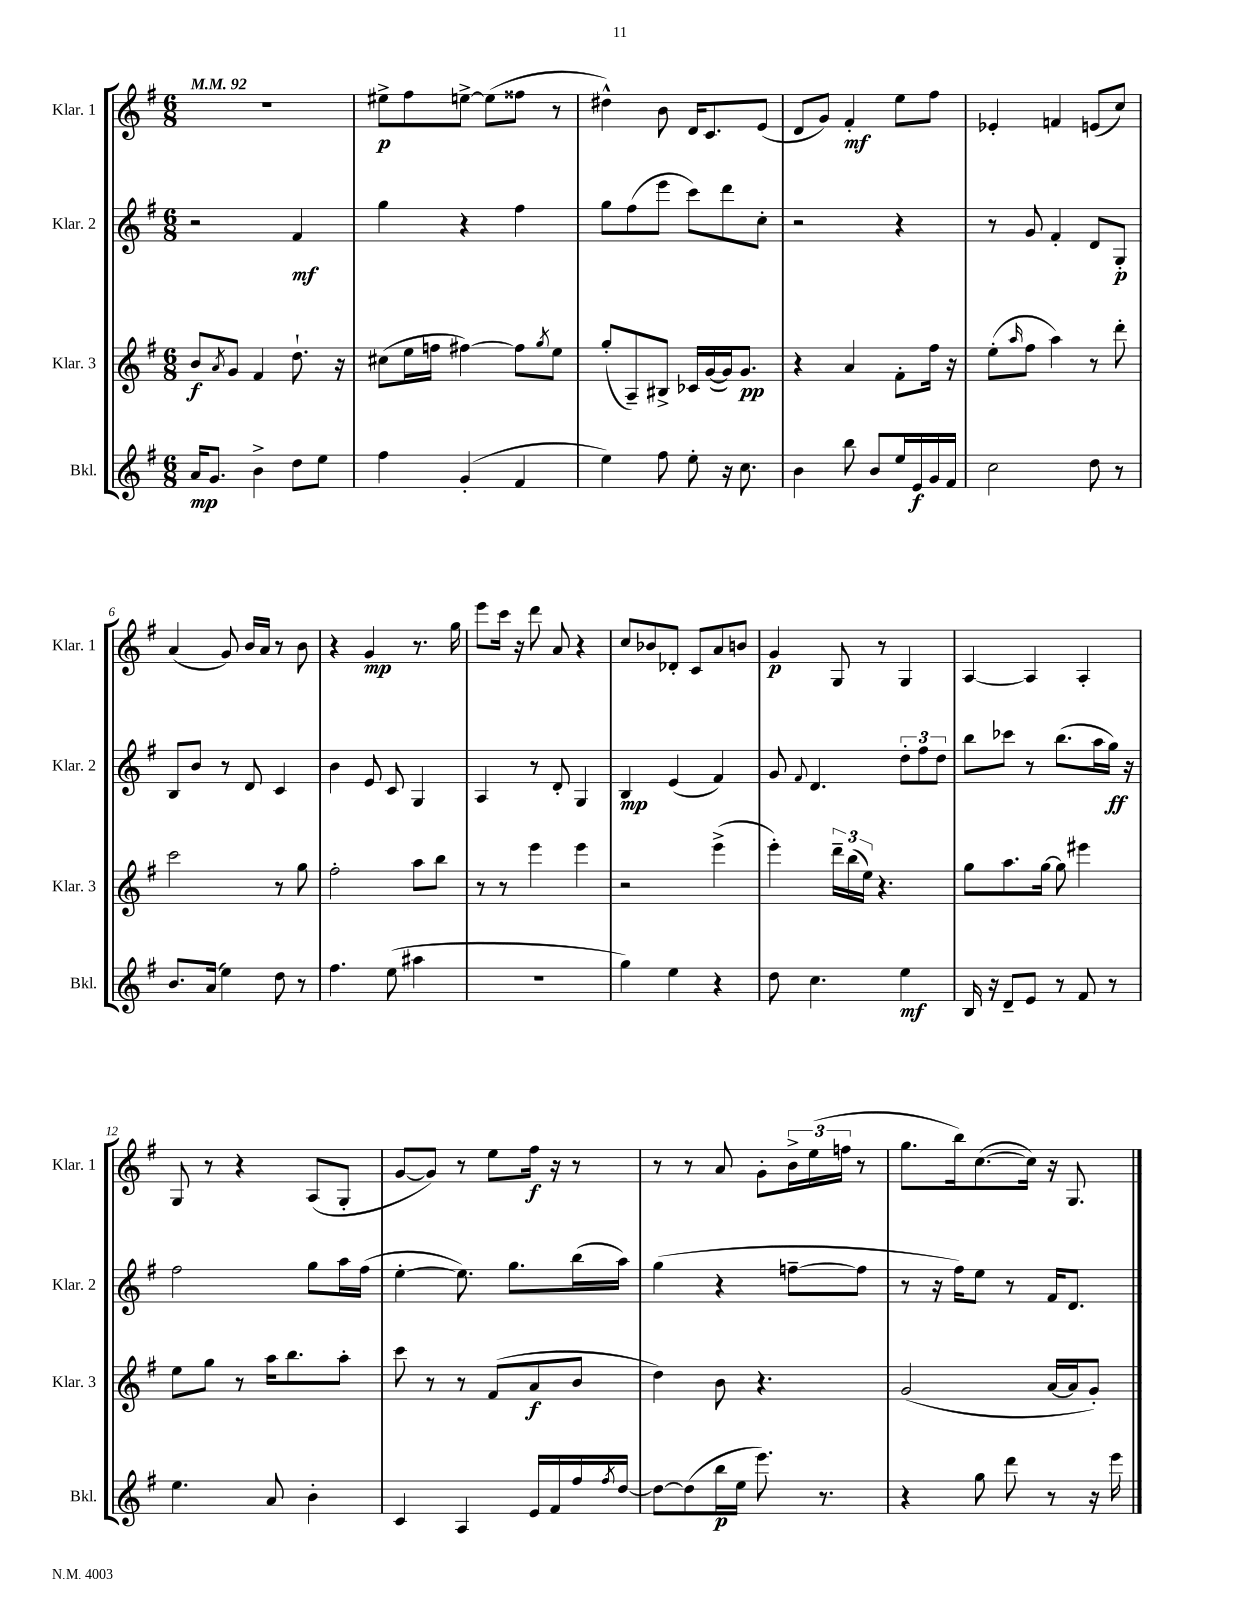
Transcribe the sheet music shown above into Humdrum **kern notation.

**kern	**kern	**kern	**kern
*staff4	*staff3	*staff2	*staff1
*clefG2	*clefG2	*clefG2	*clefG2
*k[f#]	*k[f#]	*k[f#]	*k[f#]
*M6/8	*M6/8	*M6/8	*M6/8
*MM92	*MM92	*MM92	*MM92
16a/LK	8b/L	2r	2.r
8.g/J	.	.	.
.	8qa/	.	.
.	8g/J	.	.
4b^\	4f#/	.	.
8dd\L	8.dd`\	4f#/	.
8ee\J	.	.	.
.	16r	.	.
=	=	=	=
4ff#\	(8cc#\L	4gg\	8ee#^\L
.	16ee\L	.	8ff#\
.	16ff\JJ	.	.
(4g'/	[4ff#\)	4r	[8ee^\J
.	.	.	(8ee\]L
4f#/	8ff#\]L	4ff#\	8ff##\J
.	8qgg/	.	.
.	8ee\J	.	8r
=	=	=	=
4ee\)	(8gg'/L	8gg\L	4dd#^^\)
.	8A~/)	(8ff#\	.
8ff#\	8B#^/J	8eee\J	8b\
8ee'\	16c-/LL	8ccc\L)	16d/LK
.	([16g/	.	8.c/
16r	16g/]J)	8ddd\	.
8.cc\	8.g/J	.	.
.	.	8cc'\J	(8e/J
=	=	=	=
4b\	4r	2r	8d/L
.	.	.	8g/J)
8bb\	4a/	.	4f#'/
8b/L	.	.	.
16ee/L	8f#'\L	4r	8ee\L
16e/	.	.	.
16g/	16ff#\Jk	.	8ff#\J
16f#/JJ	16r	.	.
=	=	=	=
2cc\	(8ee'\L	8r	4e-'/
.	16qqaa/	.	.
.	8ff#\J	8g/	.
.	4aa\)	4f#'/	4f/
8dd\	8r	8d/L	(8e/L
8r	8ddd'\	8G'/J	8cc/J)
=	=	=	=
8.b/L	2ccc\	8B/L	(4a/
.	.	8b/J	.
(16a/Jk	.	.	.
4ee\)	.	8r	8g/)
.	.	8d/	16b/LL
.	.	.	16a/JJ
8dd\	8r	4c/	8r
8r	8gg\	.	8b\
=	=	=	=
4.ff#\	2ff#'\	4b\	4r
.	.	8e/	4g/
(8ee\	.	8c/	.
4aa#\	8aa\L	4G/	8.r
.	8bb\J	.	.
.	.	.	16gg\
=	=	=	=
2.r	8r	4A/	8eee\L
.	8r	.	16ccc\Jk
.	.	.	16r
.	4eee\	8r	8ddd\
.	.	8d'/	8a/
.	4eee\	4G/	4r
=	=	=	=
4gg\)	2r	4B/	8cc/L
.	.	.	8b-/
4ee\	.	(4e/	8d-'/J
.	.	.	8c/L
4r	(4eee^\	4f#/)	8a/
.	.	.	8b/J
=	=	=	=
8dd\	4eee'\)	8g/	4g/
.	.	8qqf#/	.
4.cc\	.	4.d/	.
.	24ddd~\LL	.	8G/
.	(24bb\	.	.
.	24ee\JJ)	.	.
.	4.r	.	8r
4ee\	.	12dd'\L	4G/
.	.	12ff#\	.
.	.	12dd\J	.
=	=	=	=
16B/	8gg\L	8bb\L	[4A/
16r	.	.	.
8d~/L	8.aa\	8ccc-\J	.
8e/J	.	8r	4A/]
.	[16gg\Jk	.	.
8r	8gg\]	(8.bb\L	.
8f#/	4eee#\	.	4A'/
.	.	16aa\L	.
8r	.	16gg\JJ)	.
.	.	16r	.
=	=	=	=
4.ee\	8ee\L	2ff#\	8G/
.	8gg\J	.	8r
.	8r	.	4r
8a/	16aa\LK	.	.
.	8.bb\	.	.
4b'\	.	8gg\L	(8A/L
.	8aa'\J	16aa\L	8G'/J
.	.	(16ff#\JJ	.
=	=	=	=
4c/	8ccc\	[4ee'\	[8g/L
.	8r	.	8g/]J)
4A/	8r	8.ee\])	8r
.	(8f#/L	.	8ee\L
.	.	8.gg\L	.
16e/LL	8a/	.	16ff#\Jk
16f#/	.	.	16r
16ff#/	8b/J	(16bb\L	8r
8qff#/	.	.	.
[16dd/JJ	.	16aa\JJ)	.
=	=	=	=
8dd\_L	4dd\)	(4gg\	8r
(8dd\]	.	.	8r
16bb\L	8b\	4r	8a/
16ee\JJ	.	.	.
8.eee\)	4.r	.	8g'\L
.	.	[8ff~\L	24b^\L
.	.	.	(24ee\
8.r	.	.	.
.	.	.	24ff\JJ
.	.	8ff\]J	8r
=	=	=	=
4r	(2g/	8r	8.gg\L
.	.	16r	.
.	.	16ff#\LK)	16bb\k)
8gg\	.	8ee\J	([8.cc\
8ddd\	.	8r	.
.	.	.	16cc\]Jk)
8r	[16a/LL	16f#/LK	16r
.	16a/]J	8.d/J	8.G/
16r	8g'/J)	.	.
16eee\	.	.	.
==	==	==	==
*-	*-	*-	*-
